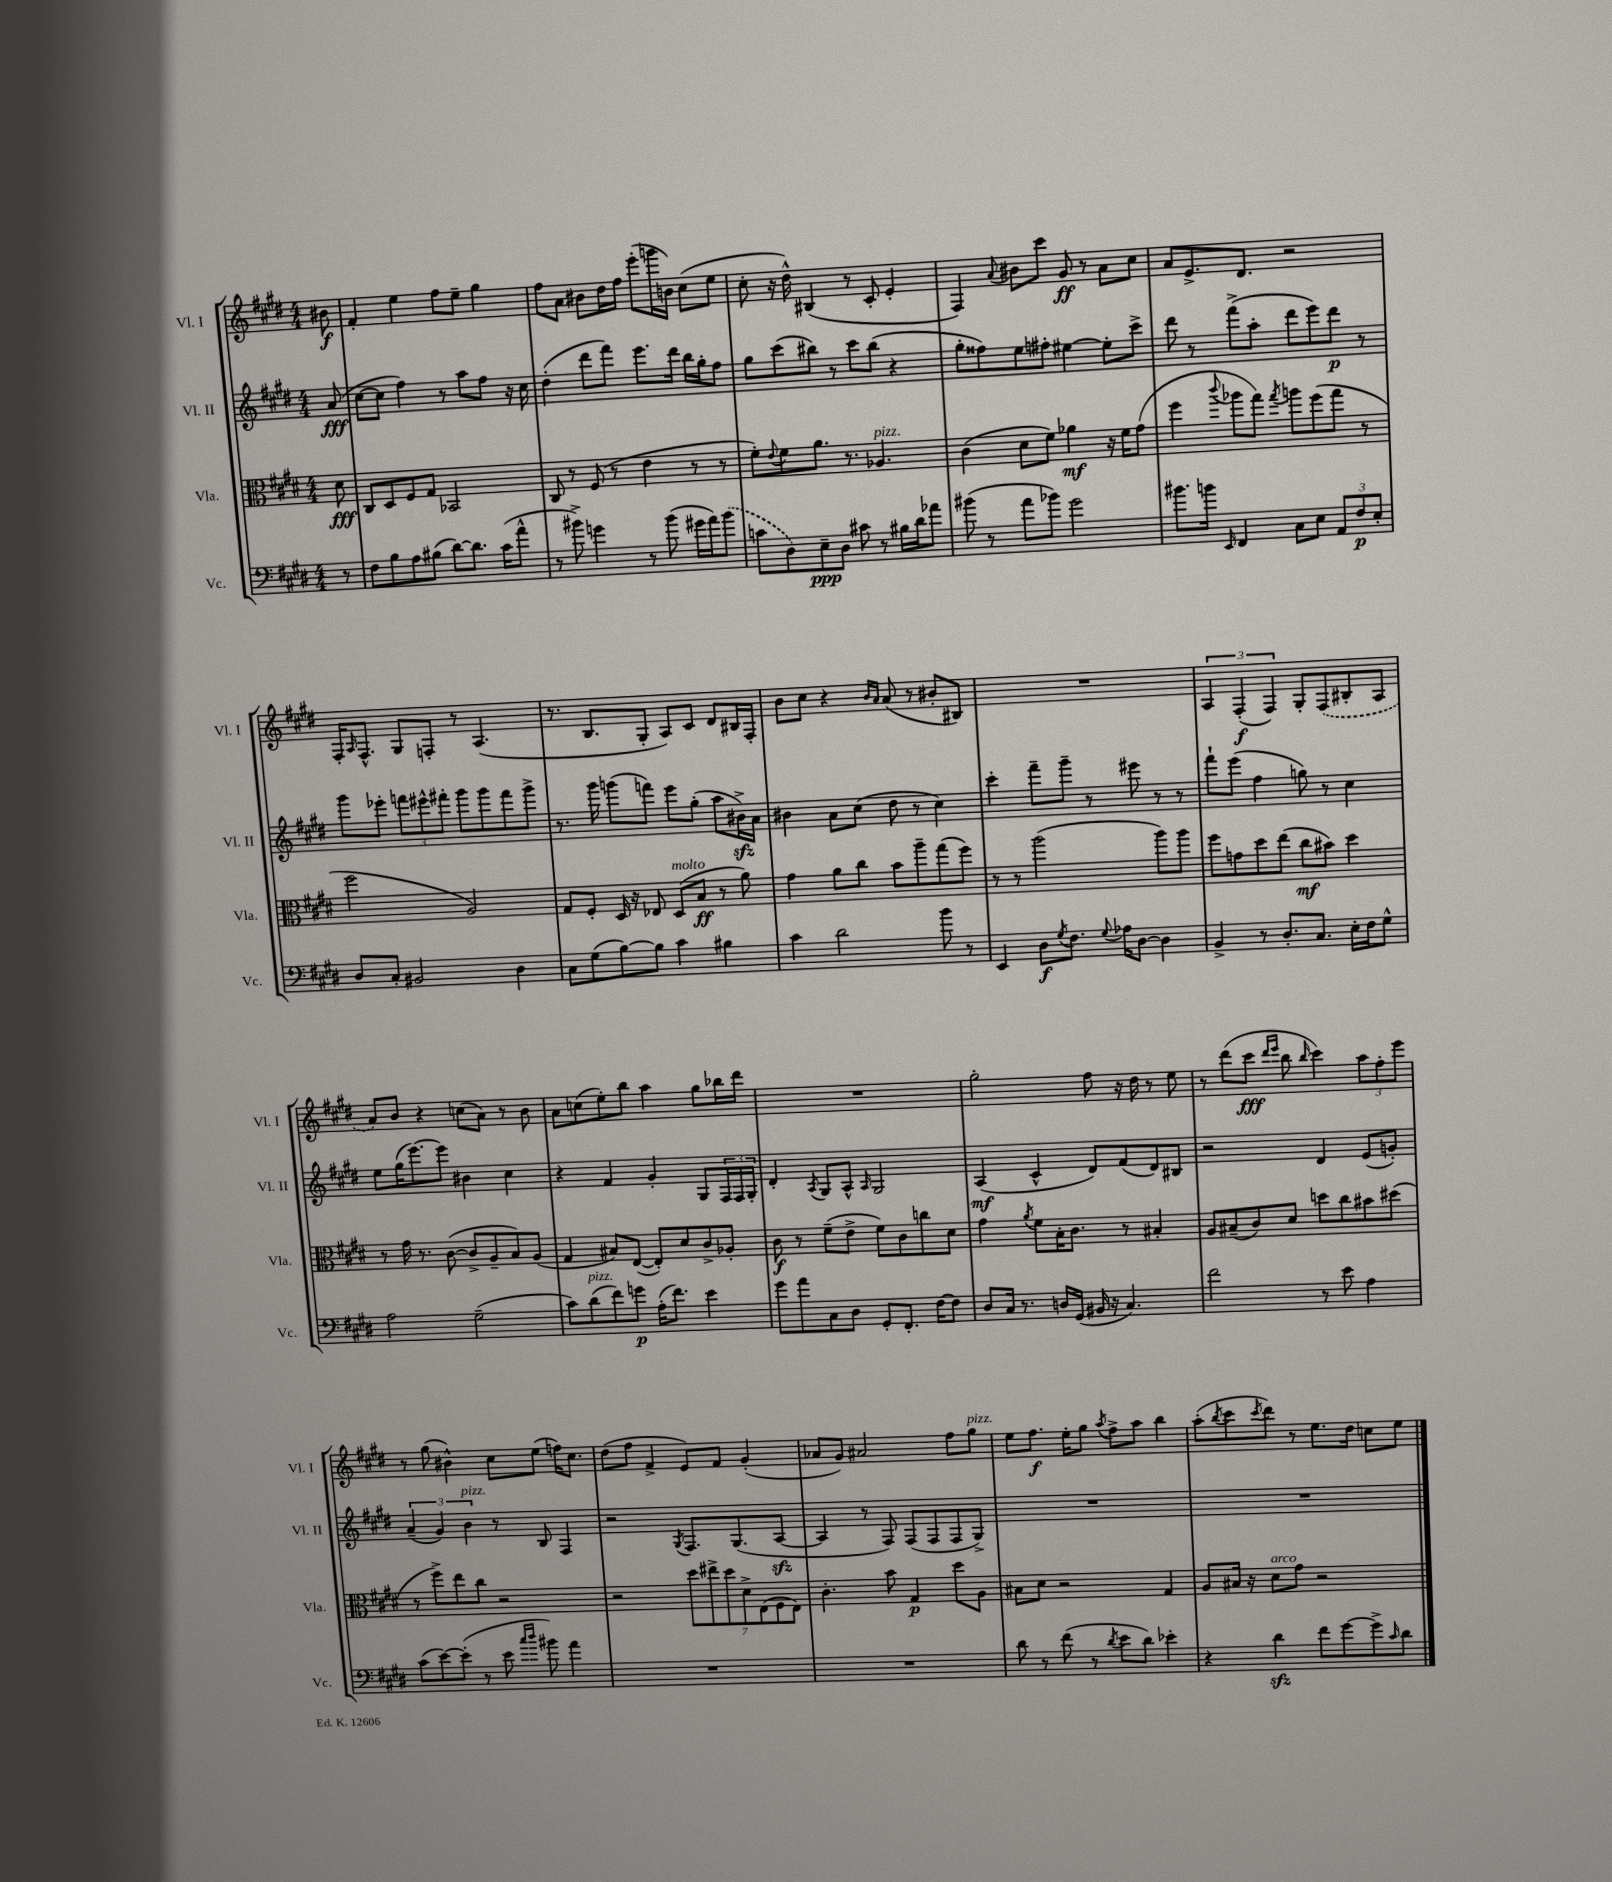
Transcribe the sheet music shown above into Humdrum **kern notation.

**kern	**kern	**kern	**kern
*staff4	*staff3	*staff2	*staff1
*clefF4	*clefC3	*clefG2	*clefG2
*k[f#c#g#d#]	*k[f#c#g#d#]	*k[f#c#g#d#]	*k[f#c#g#d#]
*M4/4	*M4/4	*M4/4	*M4/4
8r	8d#	(8a	8b#
=	=	=	=
8F#	8C#	[8cc#	4f#'
8B	8D#	8cc#]	.
8A	8F#	4ff#)	4ee
(8B#	8G#	.	.
[8d#)	2BB-	8r	8ff#
8.d#]	.	8aa	8ee~
.	.	8ff#	4gg#
(16c#	.	.	.
8a^^	.	16r	.
.	.	16cc#	.
=	=	=	=
8r	8C#	(4dd#'	8ff#
8b#^)	8r	.	8a
4g	(8F#	8ddd#	8b#
.	8r	8fff#)	16dd#
.	.	.	16ff#
8r	4e	8.eee	(8eee'
(8b#	.	.	16ggg
.	.	16ddd#	16b)
16g#	8r	16bb	(8cc#
16a)	.	16gg#'	.
(8b#	8r	8ff#	8ee
=	=	=	=
8c	8f#')	8gg#	8cc#'
.	8qqe	.	.
8D#)	8f#	(8ccc#	16r
.	.	.	16dd#^^)
8E~	8.a	8bb#)	(4B#
8D#	.	8r	.
.	8.r	.	.
8c#	.	8ccc#	8r
8r	4.A-	(8bb#	8c#'
16B#	.	4r	4e'
16d#	.	.	.
8a-	.	.	.
=	=	=	=
(8b#	(4c#	8gg#'	4F#)
8r	.	8ff##)	.
.	.	.	8qqa
8a	8d#	8ee	8b#
8b-)	8f#)	8ff#'	8ccc#
2g#	4a-	[4ee#	8g#
.	.	.	8r
.	16r	8ee#']	8a
.	16f#	.	.
.	(8g#	8ccc#^	8cc#
=	=	=	=
8.b#	4ff#	8ddd#	8a
.	.	8r	8.e^
16b	.	.	.
16qqEE	8qqccc#	.	.
4FF#	8aa-	(8fff#^	.
.	.	.	8.d#
.	8gg#)	8aa'	.
.	8qgg#	.	.
8C#	8aa	8ddd#	2r
8E	(8ff#	8eee)	.
12AA	8gg#	8ddd#	.
12F#	.	.	.
.	8r	8r	.
12E'	.	.	.
=	=	=	=
8D#	2ff#	8ggg#	16F#'
.	.	.	16qqA
.	.	.	8.F#^^
8C#'	.	8eee-'	.
2BB#	.	12fff	8G#
.	.	12eee#^^	.
.	.	.	8F'
.	.	12fff#'	.
.	2A)	8ggg#	8r
.	.	8ggg#	(4.A
4D#	.	8fff#	.
.	.	8ggg#^	.
=	=	=	=
8C#	8G#	8.r	8.r
(8G#	8F#'	.	.
.	.	16ggg#	8.B
[8B)	16D#	(8ggg	.
.	16r	.	.
8B]	8E-	8fff)	8G#'
4c#	(8D#	8eee	8A)
.	8B	(8gg#'	8c#
4B#	8r	8aa	8d#
.	8a)	16b#^)	16B#
.	.	16a	16F#'
=	=	=	=
4c#	4g#	4b#	8b
.	.	.	8cc#
2d#	8a	8a	4r
.	8cc#	(8cc#	.
.	.	.	16qqb
.	.	.	16qqa
.	8b	8dd#	(8a
.	8aa~	8r	8r
8b	(8gg#	4cc#)	8b#'
8r	8ff#)	.	8B#)
=	=	=	=
4EE	8r	4ccc#'	1r
.	8r	.	.
8D#	(2aa	8fff#~	.
8qG#	.	.	.
8.F#	.	8ggg#~	.
.	.	8r	.
8qqG#	.	.	.
16A-	.	.	.
[8D#	.	8eee#	.
4D#]	8aa)	8r	.
.	8aa	8r	.
=	=	=	=
4BB^	8ff#	8fff#`	6A
.	8g	(8eee	.
.	.	.	(6F#'
8r	8dd#	4ff#	.
.	.	.	6F#)
8.D#'	(8ee	.	.
.	8cc#	8gg)	8G#'
8.C#	.	.	.
.	8b#)	8r	(8F#
16E'	4dd#	4cc#	8B#'
16F#	.	.	.
8G#^^	.	.	8A
=	=	=	=
2A	8r	8ee	8a)
.	16g#	(16gg#	8b
.	8.r	[8.eee)	.
.	.	.	4r
.	([8c#	8eee]	.
(2G#~	8c#^]	4b#	(8cc
.	8A~	.	8a)
.	8B)	4cc#	8r
.	(8A	.	8b
=	=	=	=
8c#)	4G#	4r	8a
(8d#	.	.	(8cc
8f#)	8B#)	4f#	8ee')
8g	([8E	.	8bb
(16A'	8E'])	4g#'	4aa
8.f#)	.	.	.
.	8d#	.	.
4e	8c#^	8G#	8gg#
.	8A-'	24F#	16bb-
.	.	24F#	.
.	.	.	16ddd#
.	.	24G#'	.
=	=	=	=
8g#	8c#	4d#'	1r
8a	8r	.	.
.	.	8qA	.
8C#	(8f#~	8G#	.
8D#	8e^	8A^^	.
.	.	16qqA	.
8GG#'	8f#)	2G#	.
8.FF#'	8c#	.	.
.	8cc	.	.
[16F#	.	.	.
8F#]	8d#	.	.
=	=	=	=
8D#	4g#	(4A	2gg#'
16C#	.	.	.
8.r	.	.	.
.	8qa	.	.
.	8f#	4c#^^	.
16D	16B'	.	.
(16GG#	8.c#	.	.
16BB#	.	8d#)	8ff#
16r	.	.	.
4.C#)	8r	(8f#	16r
.	.	.	16dd#
.	4B#'	8d#)	8r
.	.	8B#	8ee
=	=	=	=
2f#	8A	2r	8r
.	(8B#~	.	(8ddd#
.	8c#)	.	8ccc#
.	.	.	16qqddd#
.	.	.	16qqeee
.	8d#	.	8bb
.	.	.	16qqbb
8r	8dd	4d#	4ccc#)
8e	8cc#	.	.
4A	8b#	(8e	12aa
.	.	.	12ff#'
.	(8dd#	8g')	.
.	.	.	12eee
=	=	=	=
(8c#	8r	(6a~	8r
[8e)	8ff#^)	.	(8gg#
.	.	6g#)	.
(8e']	8ee	.	4b#^^)
.	.	6b	.
8r	8cc#	.	.
8e	2r	8r	8cc#
16qqcc#	.	.	.
16qqdd#	.	.	.
8b#)	.	8B	(8ee
4a	.	4F#	16ff)
.	.	.	8.cc#
=	=	=	=
1r	2r	2r	(8dd#
.	.	.	8ff#
.	.	.	4f#^
.	.	8qG#	.
.	14dd#	8.F#	8e)
.	14ee#^	.	.
.	.	.	8f#
.	14dd#	.	.
.	.	(8.G#	.
.	14d#^	.	.
.	.	.	(4g#'
.	(14E	.	.
.	14F#	.	.
.	.	[8A	.
.	14E)	.	.
=	=	=	=
1r	4.c#'	4A]	8a-
.	.	.	8g#)
.	.	8r	2a#
.	8b	8F#)	.
.	4G#	(8F#	.
.	.	8F#	.
.	8dd#	8F#	8ff#
.	8A	8G#^)	8gg#
=	=	=	=
8d#	8B#	1r	8ee
8r	8d#	.	8.ff#
(8f#	2r	.	.
.	.	.	16ee'
8r	.	.	8gg#
8qd#	.	.	8qaa
8e	.	.	8ff#^
8d#)	.	.	8aa
4e-'	4G#	.	4bb
=	=	=	=
4r	8A	1r	(8aa'
.	.	.	8qbb
.	16B#	.	8ccc#
.	16r	.	.
.	.	.	8qccc#
4d#	8d#	.	8ddd#)
.	8g#	.	8r
8f#	2r	.	8.ee
[8g#	.	.	.
.	.	.	16dd#
8g#^]	.	.	8cc
16qqc#	.	.	.
8d#	.	.	8ee
==	==	==	==
*-	*-	*-	*-
